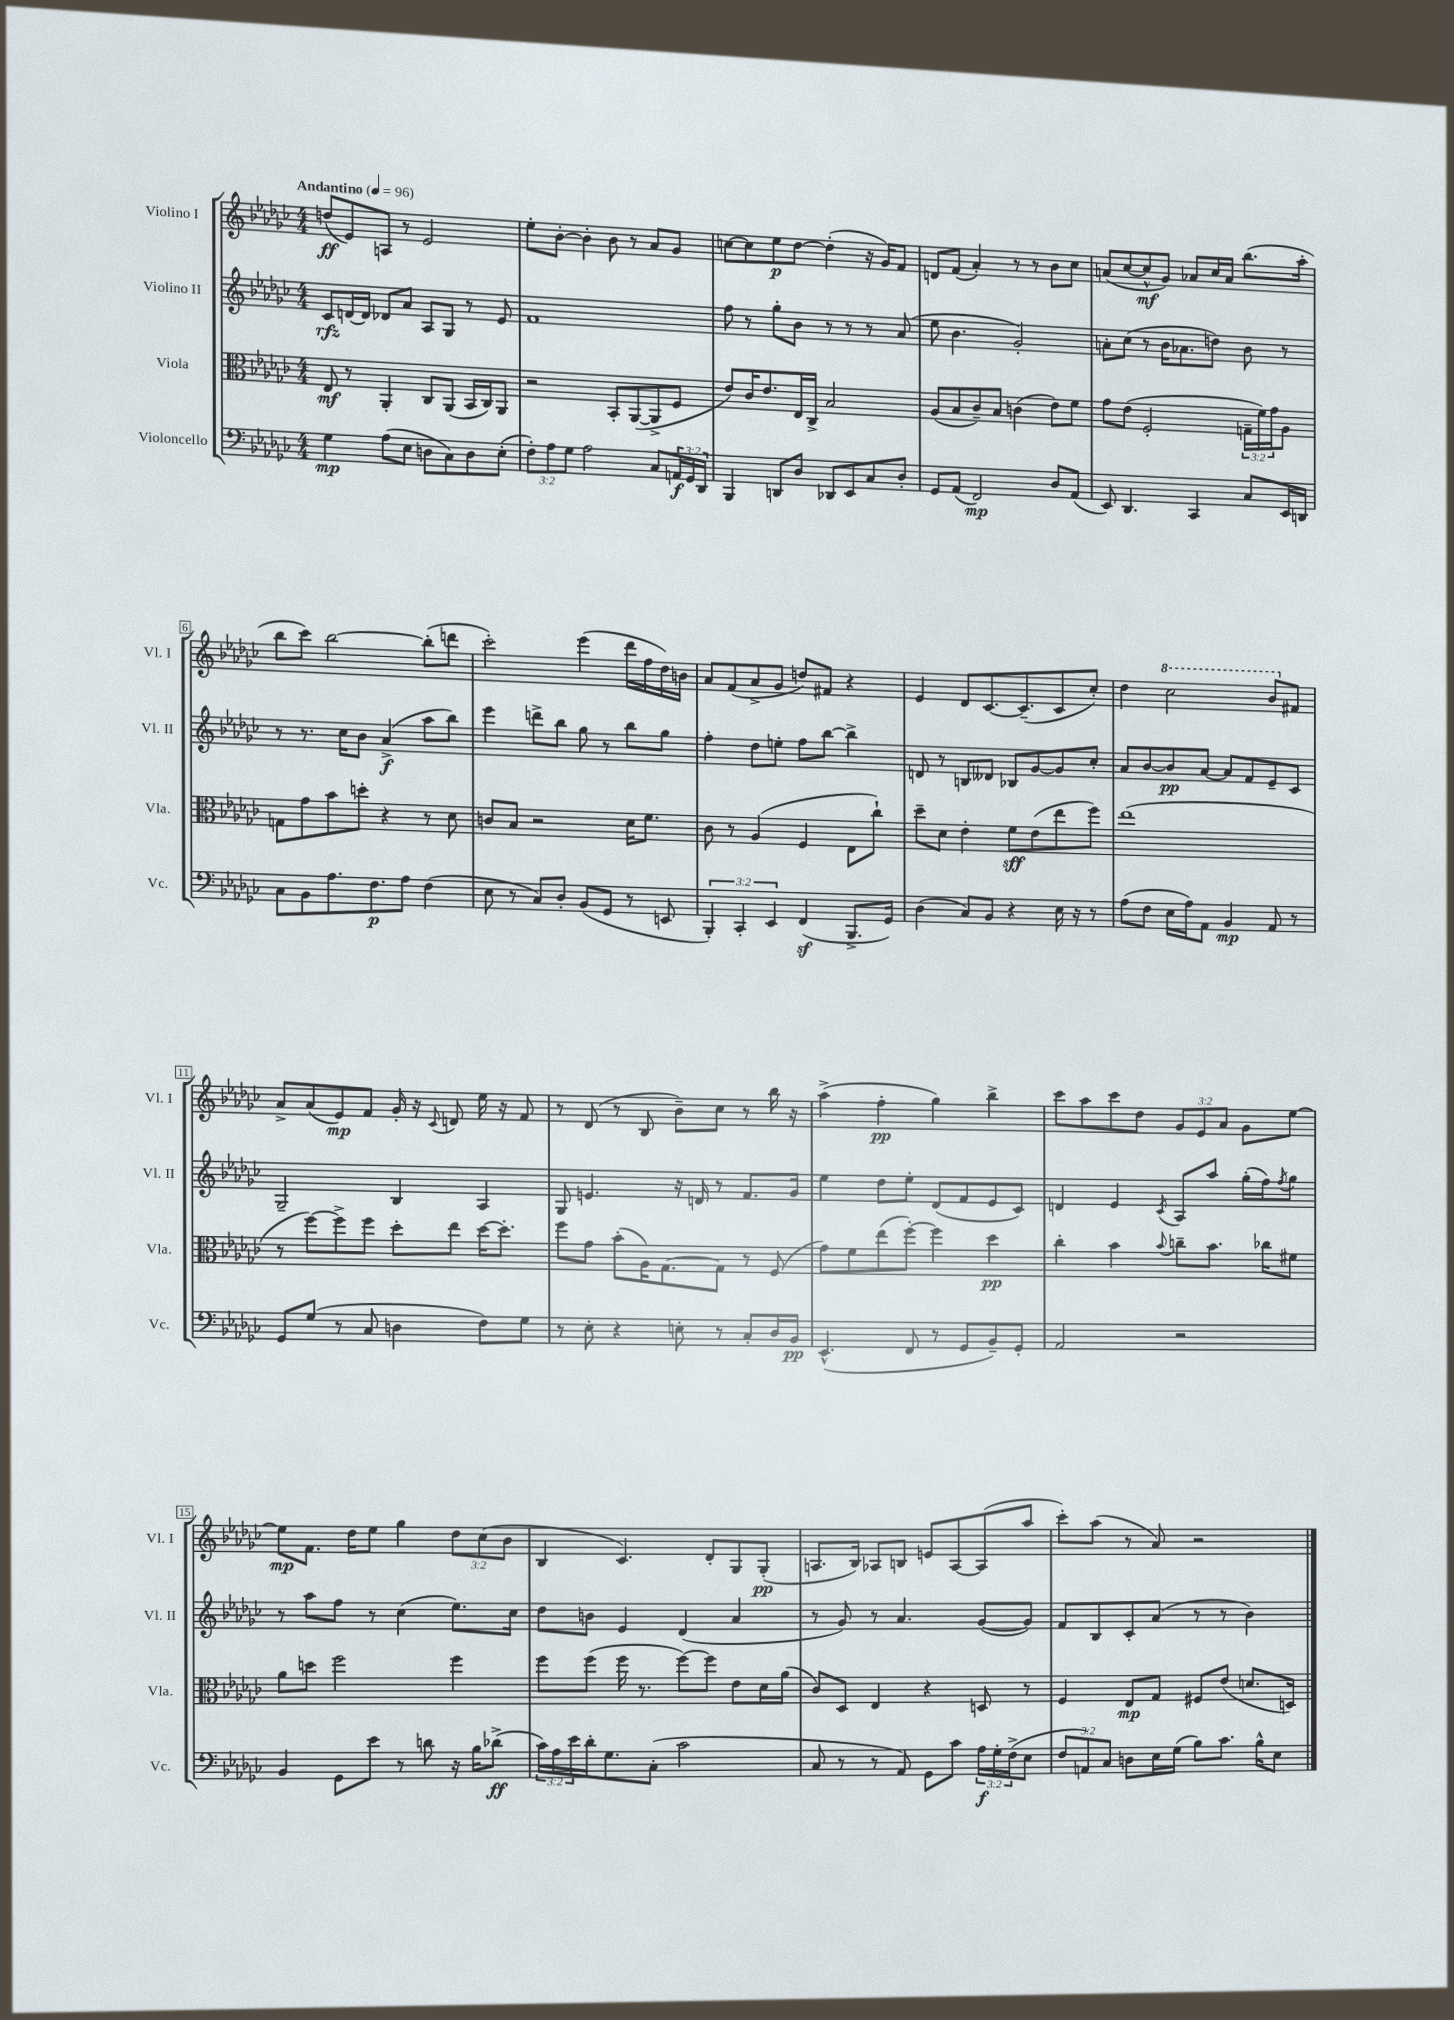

**kern	**kern	**kern	**kern
*staff4	*staff3	*staff2	*staff1
*clefF4	*clefC3	*clefG2	*clefG2
*k[b-e-a-d-g-c-]	*k[b-e-a-d-g-c-]	*k[b-e-a-d-g-c-]	*k[b-e-a-d-g-c-]
*M4/4	*M4/4	*M4/4	*M4/4
*MM96	*MM96	*MM96	*MM96
4G-	8E-	8c-	(8dd
.	8r	[16d	8e-)
.	.	16d]	.
(8A-	4AA-'	8d-	8A
8E-	.	8a-	8r
8D	8C-	8A-	2e-
8C-)	(8AA-	8G-	.
8D	16BB-	8r	.
.	16C-)	.	.
(8E-'	8AA-	8e-	.
=	=	=	=
12F')	2r	1f	8ee-'
12A-	.	.	.
.	.	.	[8b-'
12G-	.	.	.
2A-	.	.	4b-']
.	8BB-'	.	8b-
.	([8AA-	.	8r
8C-	8AA-^]	.	8a-
24AA	8F	.	8g-
24GG-	.	.	.
24DD-	.	.	.
=	=	=	=
4BBB-	8e-)	8ff	[8cc
.	16c-	8r	8cc]
.	8.e-	.	.
8DD	.	8gg-'	8ee-
8D-	16E-	8b-	[8dd-
.	16C-^	.	.
8DD-	2B-	8r	(4dd-']
8EE-	.	8r	.
8C-	.	8r	16r
.	.	.	16g-)
8D-'	.	(8a-	8f
=	=	=	=
8GG-	(8A-	8ee-	8d
(8AA-	8B-	4.b-	(8f
2FF)	8c-~)	.	4a-')
.	8B-	.	.
.	(4c	2g-')	8r
.	.	.	8r
8D-	8e-)	.	8b-
(8AA-	8f	.	8cc-
=	=	=	=
8EE-)	8g-	8a'	(8a
4.DD-	(8e-	(8cc-	[8cc-
.	2F'	8r	8cc-^^]
.	.	16b-	8g-)
.	.	8.a-	.
4CC-	.	.	8a-
.	.	8dd)	16cc-
.	.	.	16a-
8C-	24G~	8b-	(8.bb-
.	24f)	.	.
.	24g-	.	.
16EE-	8A-	8r	.
16DD	.	.	16aa-'
=	=	=	=
8C-	8G	8r	8bb-
8BB-	8g-	8.r	8ccc-)
8.A-	8b-	.	[2bb-
.	.	16cc-	.
.	8dd'	8b-	.
8.F	.	.	.
.	4r	(4a-^	.
8A-	.	.	.
(4F	8r	8aa-	(8bb-']
.	8d-	8bb-)	8ddd
=	=	=	=
8E-	8c	4eee-	2ccc-')
8r	8B-	.	.
8C-)	2r	8ddd^	.
8D-'	.	8bb-	.
(8BB-	.	8gg-	(4eee-
8GG-	.	8r	.
8r	16d-	8bb-	16ddd-
.	8.f	.	16ff
8EE	.	8gg-	16dd-)
.	.	.	16b
=	=	=	=
6BBB-')	8c-	4ff'	8a-
.	8r	.	(8f
6CC-'	.	.	.
.	(4A-	8dd-	8a-^
6EE-	.	.	.
.	.	8ee'	8g-
(4FF	4F	8ff	8dd)
.	.	[8bb-	8f#
8.BBB-^	8E-	4bb-^]	4r
.	8cc-`)	.	.
16GG-)	.	.	.
=	=	=	=
(4D-	8dd-~	8d	4e-
.	8d-	8r	.
8C-)	4e-'	8B	8d-
8BB-	.	8d--	[8.c-
4r	8f	8B-	.
.	.	.	(8.c-~]
.	(8e-	[8g-	.
16E-	8ee-	8g-]	8c-
16r	.	.	.
8r	8ff)	8cc-'	8cc-')
=	=	=	=
(8A-	(1ee-	8a-	4dd-
8F	.	[8b-	.
16E-	.	8b-]	2ccc-
16A-)	.	.	.
8AA-	.	[8a-	.
4BB-	.	8a-]	.
.	.	8f	.
8AA-	.	8e-~	8bb-
8r	.	8c-	8f#
=	=	=	=
8GG-	8r	2G-~	8a-^
(8G-	[8ff)	.	(8a-
8r	8ff^]	.	8e-)
8C-	8ff	.	8f
4D	8dd-'	4B-	16g-'
.	.	.	16r
.	.	.	8qqc-
.	8ee-	.	8d
8F)	[16dd-	4A-	16ee-
.	8.dd-']	.	16r
8G-	.	.	8f
=	=	=	=
8r	8ff	8G-	8r
8E-'	8g-	4.e	(8d-
4r	(8b-'	.	8r
.	16A-)	.	8B-
.	[8.G-	.	.
8E'	.	16r	8b-~)
.	.	16d	.
8r	8G-]	8r	8cc-
8C-'	8r	8.f	8r
16D-	(8F	.	16bb-
16BB-	.	16g-	16r
=	=	=	=
(4.EE-^^	8g-)	4ee-	(4aa-^
.	8f	.	.
.	(8ee-	8dd-	4ff'
8FF	[8ff')	8ee-'	.
8r	4ff]	(8d-	4gg-)
8GG-	.	8f	.
8BB-~)	4dd-	8e-	4bb-^
8GG-'	.	8c-)	.
=	=	=	=
2AA-	4cc-'	4d	8ccc-
.	.	.	8aa-
.	4b-	4e-	8ccc-
.	.	.	8dd-
.	8qqb-	8qc-	.
2r	8cc~	8A-	12g-
.	.	.	12e-
.	8.b-	8aa-	.
.	.	.	12a-
.	.	(16gg-'	8g-
.	16cc-	16ff)	.
.	.	8qff	.
.	8f#	8gg-	[8ee-
=	=	=	=
4BB-	8a-	8r	8ee-]
.	8dd	8aa-	8.f
8GG-	2ff	8ff	.
.	.	.	16dd-
8e-	.	8r	8ee-
8r	.	(4cc-	4gg-
8d	.	.	.
16r	4ff	8.ee-)	12dd-
16B-	.	.	.
.	.	.	(12cc-
(8d-^	.	.	.
.	.	.	12b-
.	.	16cc-	.
=	=	=	=
24c-)	8ff	8dd-	4B-
24A-	.	.	.
24e-	.	.	.
16d-'	(8ff	8b	.
8.G-	.	.	.
.	16ff	4e-	4.c-)
.	8.r	.	.
(8C-'	.	.	.
2c-	[8ff)	(4d-	.
.	8ff]	.	8d-'
.	8e-	4a-	8G-
.	16d-	.	(8G-'
.	(16a-	.	.
=	=	=	=
8C-	8c-)	8r	8.A
8r	8D-	8g-)	.
.	.	.	16B-)
8r	4E-	8r	8A-
8AA-)	.	4.a-	8B
8GG-	4r	.	8e
8c-	.	.	[8A-
24A-	8D	([8g-	(8A-]
24G-'	.	.	.
(24F^	.	.	.
8E-	8r	8g-])	8aa-
=	=	=	=
12F	4F	8f	8ccc-')
12AA)	.	.	.
.	.	8B-	(8aa-
12C-	.	.	.
8D	8E-	8c-'	8r
16E-	8G-	(8a-	8a-)
(16G-	.	.	.
8B-)	8F#	8r	2r
8.c-	(8e-	8r	.
.	8.d	4b-)	.
16B-^^	.	.	.
8E-	.	.	.
.	16D)	.	.
==	==	==	==
*-	*-	*-	*-
